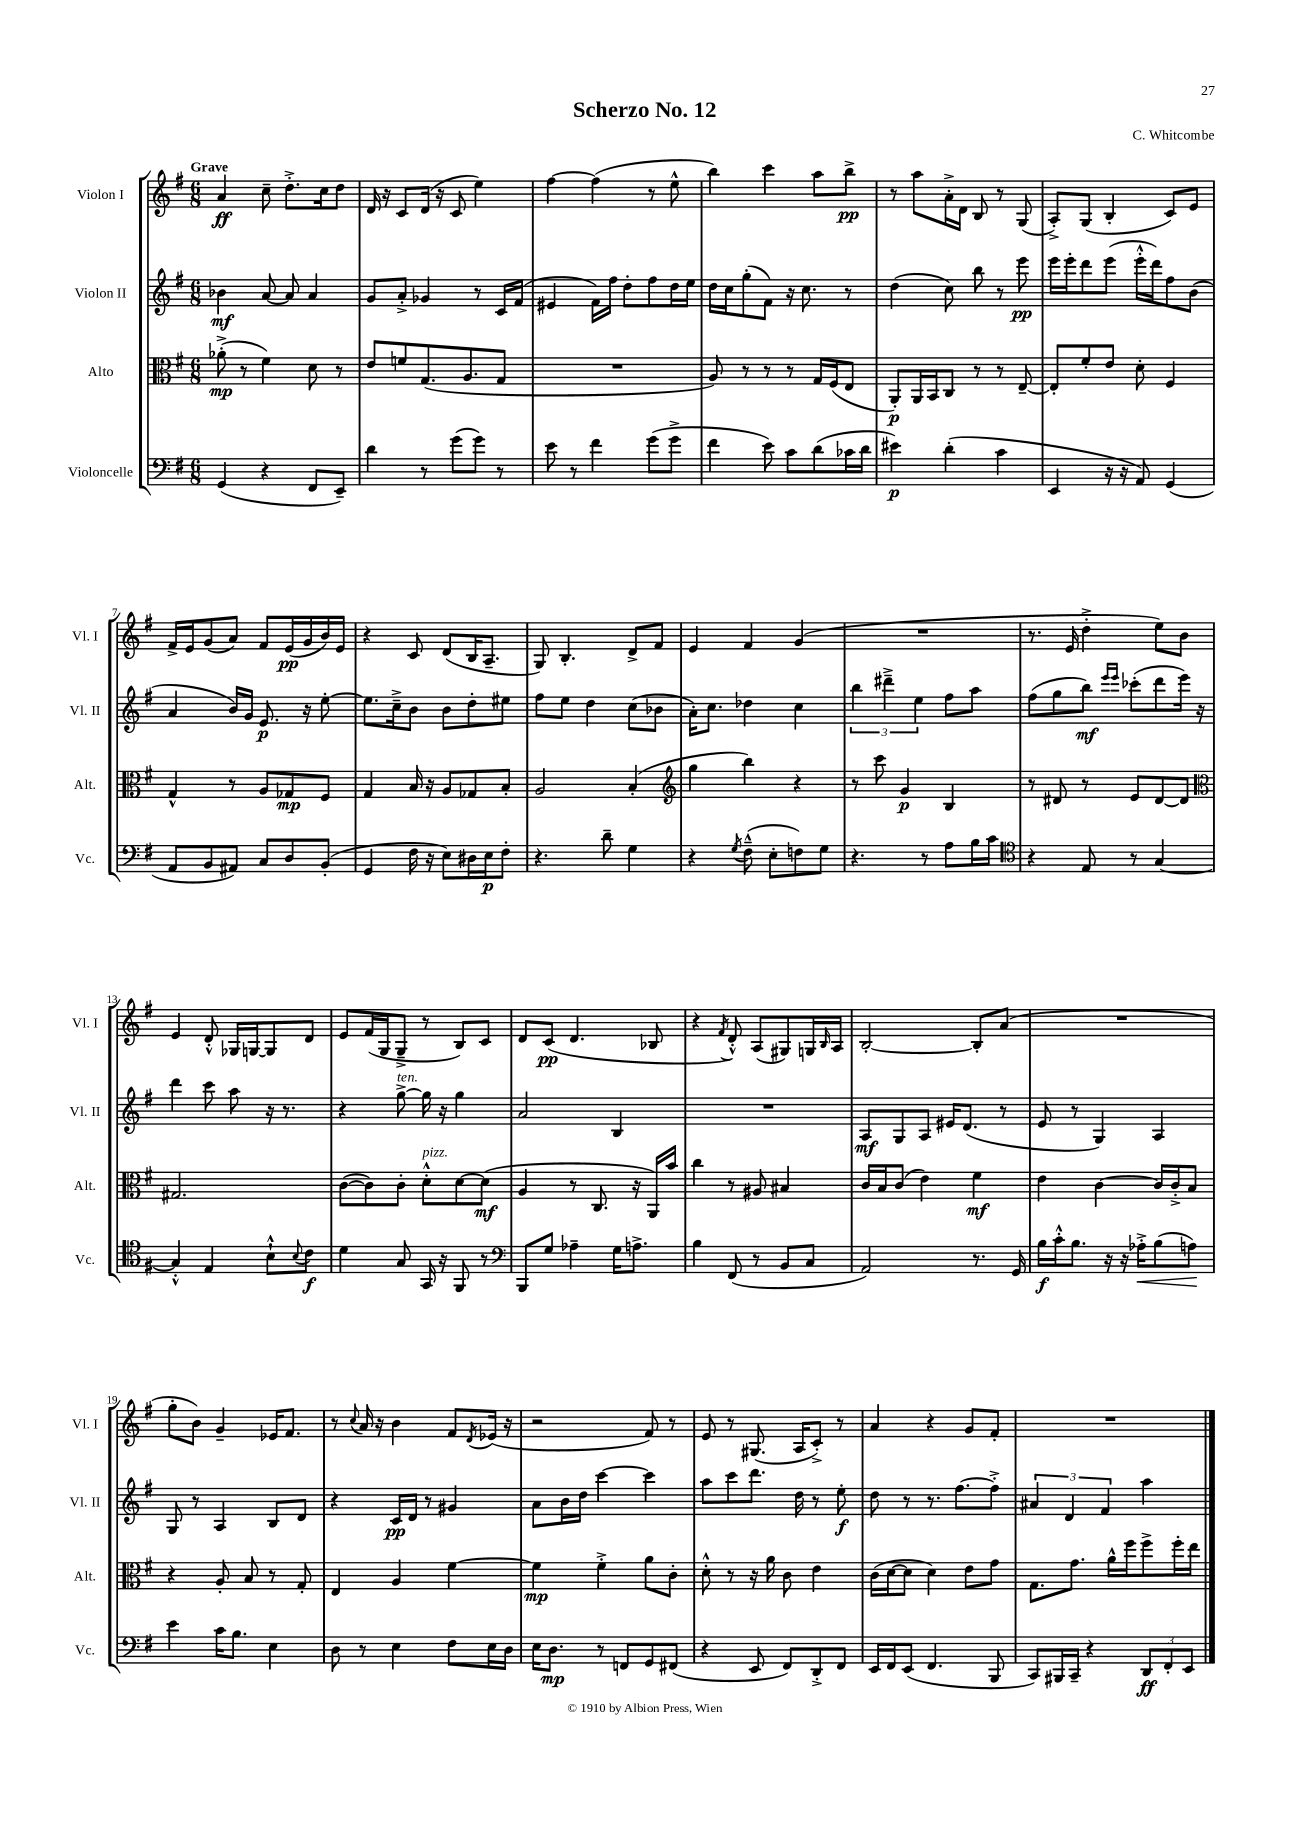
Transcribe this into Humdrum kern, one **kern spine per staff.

**kern	**kern	**kern	**kern
*staff4	*staff3	*staff2	*staff1
*clefF4	*clefC3	*clefG2	*clefG2
*k[f#]	*k[f#]	*k[f#]	*k[f#]
*M6/8	*M6/8	*M6/8	*M6/8
(4GG	(8a-'^	4b-	4a
.	8r	.	.
4r	4f#)	[8a	8cc~
.	.	8a]	8.dd'^
8FF#	8d	4a	.
.	.	.	16cc
8EE~)	8r	.	8dd
=	=	=	=
4d	8e	8g	16d
.	.	.	16r
.	8f	8a'^	8c
8r	(8.G	4g-	(16d
.	.	.	16r
(8g	.	.	8c
.	8.A	.	.
8g)	.	8r	4ee)
8r	8G	16c	.
.	.	(16f#	.
=	=	=	=
8e	2.r	4e#	[4ff#
8r	.	.	.
4f#	.	16f#)	(4ff#]
.	.	16ff#	.
.	.	8dd'	.
(8g	.	8ff#	8r
8g^	.	16dd	8ee^^
.	.	16ee	.
=	=	=	=
4f#	8A)	16dd	4bb)
.	.	16cc	.
.	8r	(8gg'	.
8e)	8r	8f#)	4ccc
8c	8r	16r	.
.	.	8.cc	.
(8d	16G	.	8aa
.	(16F#	.	.
16c-	8E	8r	8bb^
16d	.	.	.
=	=	=	=
4e#)	8AA')	(4dd	8r
.	16AA	.	8aa
.	16BB	.	.
(4d'	8C	8cc)	16a'^
.	.	.	16d
.	8r	8bb	8B
4c	8r	8r	8r
.	[8E~	8eee	(8G
=	=	=	=
4EE	8E']	16eee	8A'^)
.	.	16eee'	.
.	8f#'	8ddd	(8G
16r	8e	(8eee	4B'
16r	.	.	.
8AA)	8d'	16eee'^^	.
.	.	16ddd)	.
(4GG	4F#	8ff#	8c)
.	.	(8b	8e
=	=	=	=
8AA	4G^^	4a	16f#^
.	.	.	16e
8BB	.	.	(8g
8AA#)	8r	16b)	8a)
.	.	16g	.
8C	8A	8.e	8f#
8D	8G-	.	(16e
.	.	16r	16g
(8BB'	8F#	[8ee'	16b)
.	.	.	16e
=	=	=	=
4GG	4G	8.ee]	4r
.	.	16cc~^	.
16F#	16B	8b	8c
16r	16r	.	.
8E)	8A	8b	(8d
16D#	8G-	8dd'	16B
16E	.	.	8.A~
8F#'	8B'	8ee#	.
=	=	=	=
4.r	2A	8ff#	8G)
.	.	8ee	4.B'
.	.	4dd	.
8d~	.	.	.
4G	(4B'	(8cc	8d^
.	.	8b-	8f#
=	=	=	=
*	*clefG2	*	*
4r	4gg	16a')	4e
.	.	8.cc	.
8qG	.	.	.
(8F#~^^	4bb)	4dd-	4f#
8E'	.	.	.
8F)	4r	4cc	(4g
8G	.	.	.
=	=	=	=
4.r	8r	6bb	2.r
.	8ccc	.	.
.	.	6ddd#~^	.
.	4g	.	.
.	.	6ee	.
8r	.	.	.
8A	4B	8ff#	.
16B	.	8aa	.
16c	.	.	.
=	=	=	=
*clefC4	*	*	*
4r	8r	(8ff#	8.r
.	8d#	8gg	.
.	.	.	16e
8E	8r	8bb)	4dd'^
.	.	16qqeee	.
.	.	16qqeee	.
8r	8e	(8ccc-'	.
[4G	[8d#	8ddd	8ee)
.	8d#]	16eee)	8b
.	.	16r	.
=	=	=	=
*	*clefC3	*	*
4G'^^]	2.G#	4ddd	4e
4E	.	8ccc	8d'^^
.	.	8aa	16G-
.	.	.	[16G
8B`^^	.	16r	8G]
.	.	8.r	.
8qqB	.	.	.
8c	.	.	8d
=	=	=	=
4d	([8c	4r	8e
.	8c])	.	(16f#
.	.	.	16G
8G	8c'	[8gg^	8G~^
16GG	8d'^^	16gg]	8r
16r	.	16r	.
8FF#	[8d	4gg	8B)
8r	(8d]	.	8c
=	=	=	=
*clefF4	*	*	*
8BBB	4A	2a	8d
8G	.	.	(8c
4A-~	8r	.	4.d
.	8.C	.	.
16G	.	4B	.
8.A^	16r	.	.
.	16AA)	.	8B-
.	16b	.	.
=	=	=	=
4B	4cc	2.r	4r
.	.	.	8qf#
(8FF#	8r	.	8d'^^)
8r	8A#	.	(8A
8BB	4B#	.	8G#)
8C	.	.	16G
.	.	.	16qqB
.	.	.	16A
=	=	=	=
2AA)	16c	8A	[2B'
.	16B	.	.
.	(8c	8G	.
.	4e)	8A	.
.	.	16e#	.
.	.	(8.d	.
8.r	4f#	.	8B']
.	.	8r	(8a
16GG	.	.	.
=	=	=	=
16B	4e	8e	2.r
16c'^^	.	.	.
8.B	.	8r	.
.	[4c	4G)	.
16r	.	.	.
16r	.	.	.
16A-'^	.	.	.
(8B	16c]	4A	.
.	16c'^	.	.
8A)	8B	.	.
=	=	=	=
4e	4r	8G	8gg'
.	.	8r	8b)
16c	8A'	4A	4g~
8.B	.	.	.
.	8B	.	.
4E	8r	8B	16e-
.	.	.	8.f#
.	8G'	8d	.
=	=	=	=
8D	4E	4r	8r
.	.	.	8qqcc
8r	.	.	16a
.	.	.	16r
4E	4A	16c	4b
.	.	16d	.
.	.	8r	.
8F#	[4f#	4g#	8f#
.	.	.	8qd
16E	.	.	(16e-
16D	.	.	16r
=	=	=	=
16E	4f#]	8a	2r
8.D	.	.	.
.	.	16b	.
.	.	16dd	.
8r	4f#'^	[4ccc	.
8FF	.	.	.
8GG	8a	4ccc]	8f#)
(8FF#	8c'	.	8r
=	=	=	=
4r	8d'^^	8aa	8e
.	8r	8ccc	8r
8EE	16r	8.ddd	(8.G#
.	16a	.	.
8FF#)	8c	.	.
.	.	16dd	16A
8DD'^	4e	8r	8c'^)
8FF#	.	8ee'	8r
=	=	=	=
16EE	(16c	8dd	4a
16FF#	[16d	.	.
(8EE	8d]	8r	.
4.FF#	4d)	8.r	4r
.	.	[8.ff#	.
.	8e	.	8g
8BBB	8g	8ff#'^]	8f#'
=	=	=	=
8CC)	8.G	6a#	2.r
16BBB#	.	.	.
.	.	6d	.
16CC~	8.g	.	.
4r	.	.	.
.	.	6f#	.
.	16a^^	.	.
.	16ff#	.	.
12DD	8ff#^	4aa	.
12FF#'	.	.	.
.	16ff#'	.	.
12EE	.	.	.
.	16ee	.	.
==	==	==	==
*-	*-	*-	*-
